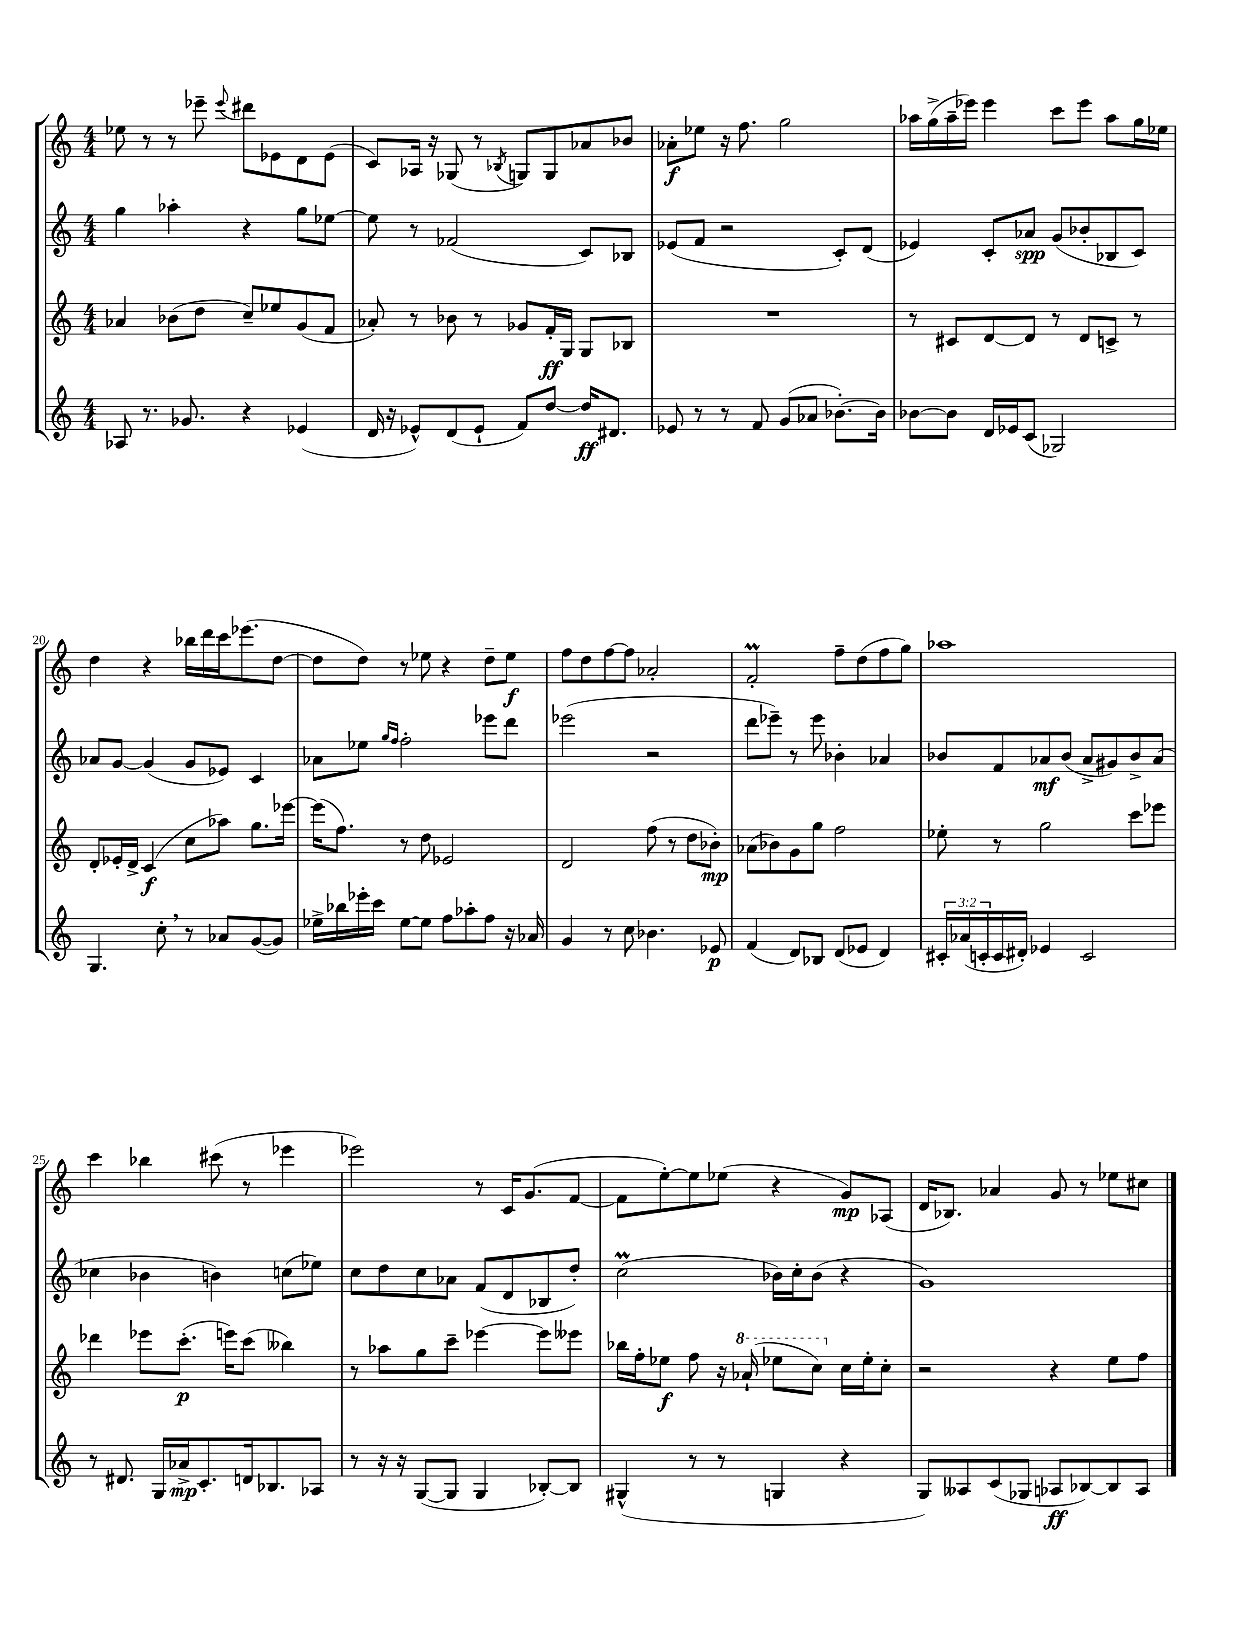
<<
\new StaffGroup <<
\new Staff = "s0" {
    \clef treble \key c \major \numericTimeSignature \time 4/4
    ees''8 r8 r8 ees'''8-- \appoggiatura { ees'''8 } dis'''8 ees'8 d'8 ees'8( |
    c'8) aes16 r16 ges8( r8 \acciaccatura { bes8 } g8) g8 aes'8 bes'8 |
    aes'8-.\f ees''8 r16 f''8. g''2 |
    aes''16 g''16->( aes''16-- ees'''16) ees'''4 c'''8 ees'''8 aes''8 g''16 ees''16 |
    d''4 r4 bes''16 d'''16 c'''16 ees'''8.( d''8~ |
    d''8 d''8) r8 ees''8 r4 d''8-- ees''8\f |
    f''8 d''8 f''8~ f''8 aes'2-. |
    f'2-.\prall f''8-- d''8( f''8 g''8) |
    aes''1 |
    c'''4 bes''4 cis'''8( r8 ees'''4 |
    ees'''2) r8 c'16 g'8.( f'8~ |
    f'8 e''8~-.) e''8 ees''8( r4 g'8\mp) aes8( |
    d'16 bes8.) aes'4 g'8 r8 ees''8 cis''8 \bar "|." |
}
\new Staff = "s1" {
    \clef treble \key c \major \numericTimeSignature \time 4/4
    g''4 aes''4-. r4 g''8 ees''8~ |
    ees''8 r8 fes'2( c'8) bes8 |
    ees'8( f'8 r2 c'8-.) d'8( |
    ees'4) c'8-. aes'8\spp g'8( bes'8-. bes8 c'8) |
    aes'8 g'8~ g'4( g'8 ees'8) c'4 |
    aes'8 ees''8 \grace { g''16 f''16 } f''2-. ees'''8 d'''8 |
    ees'''2( r2 |
    d'''8 ees'''8--) r8 ees'''8 bes'4-. aes'4 |
    bes'8 f'8 aes'8\mf bes'8( aes'8-> gis'8) bes'8-> aes'8( |
    ces''4 bes'4 b'4) c''8( ees''8) |
    c''8 d''8 c''8 aes'8 f'8( d'8 bes8 d''8-.) |
    c''2\prall( bes'16) c''16-. bes'8( r4 |
    g'1) \bar "|." |
}
\new Staff = "s2" {
    \clef treble \key c \major \numericTimeSignature \time 4/4
    aes'4 bes'8( d''8 c''8--) ees''8 g'8( f'8 |
    aes'8-.) r8 bes'8 r8 ges'8 f'16-.\ff g16 g8 bes8 |
    R1 |
    r8 cis'8 d'8~ d'8 r8 d'8 c'8-> r8 |
    d'8-. ees'16-. d'16-> c'4\f( c''8 aes''8) g''8. ees'''16~ |
    ees'''16( f''8.) r8 d''8 ees'2 |
    d'2 f''8( r8 d''8 bes'8-.\mp) |
    aes'8( bes'8) g'8 g''8 f''2 |
    ees''8-. r8 g''2 c'''8 ees'''8 |
    des'''4 ees'''8 c'''8.-.\p( e'''16) c'''8( beses''4) |
    r8 aes''8 g''8 c'''8-- ees'''4~ ees'''8 eeses'''8 |
    bes''16 f''16-. ees''8\f f''8 r16 \ottava #1 aes''16-!( ees'''8 c'''8) \ottava #0 c''16 ees''16-. c''8-. |
    r2 r4 e''8 f''8 \bar "|." |
}
\new Staff = "s3" {
    \clef treble \key c \major \numericTimeSignature \time 4/4 \override Staff.TupletNumber.text = #tuplet-number::calc-fraction-text
    aes8 r8. ges'8. r4 ees'4( |
    d'16 r16 ees'8-^) d'8( ees'8-! f'8) d''8~ d''16\ff dis'8. |
    ees'8 r8 r8 f'8 g'8( aes'8 bes'8.~-.) bes'16 |
    bes'8~ bes'8 d'16 ees'16 c'8( ges2) |
    g4. c''8-. \breathe r8 aes'8 g'8~( g'8) |
    ees''16-> bes''16 ees'''16-. c'''16 ees''8~ ees''8 f''8 aes''8-. f''8 r16 aes'16 |
    g'4 r8 c''8 bes'4. ees'8\p |
    f'4( d'8) bes8 d'8( ees'8 d'4) |
    \tuplet 3/2 { cis'16-. aes'16( c'16-. } c'16 dis'16-.) ees'4 c'2 |
    r8 dis'8. g16 aes'16->\mp c'8.-. d'16 bes8. aes8 |
    r8 r16 r16 g8~( g8 g4 bes8~-.) bes8 |
    gis4-^( r8 r8 g4 r4 |
    g8) aeses8 c'8( ges8 aes8\ff bes8~) bes8 aes8 \bar "|." |
}
>>
>>
\layout { \context { \Score currentBarNumber = #16 \override BarNumber.break-visibility = ##(#f #t #t) barNumberVisibility = #(every-nth-bar-number-visible 5) } }
